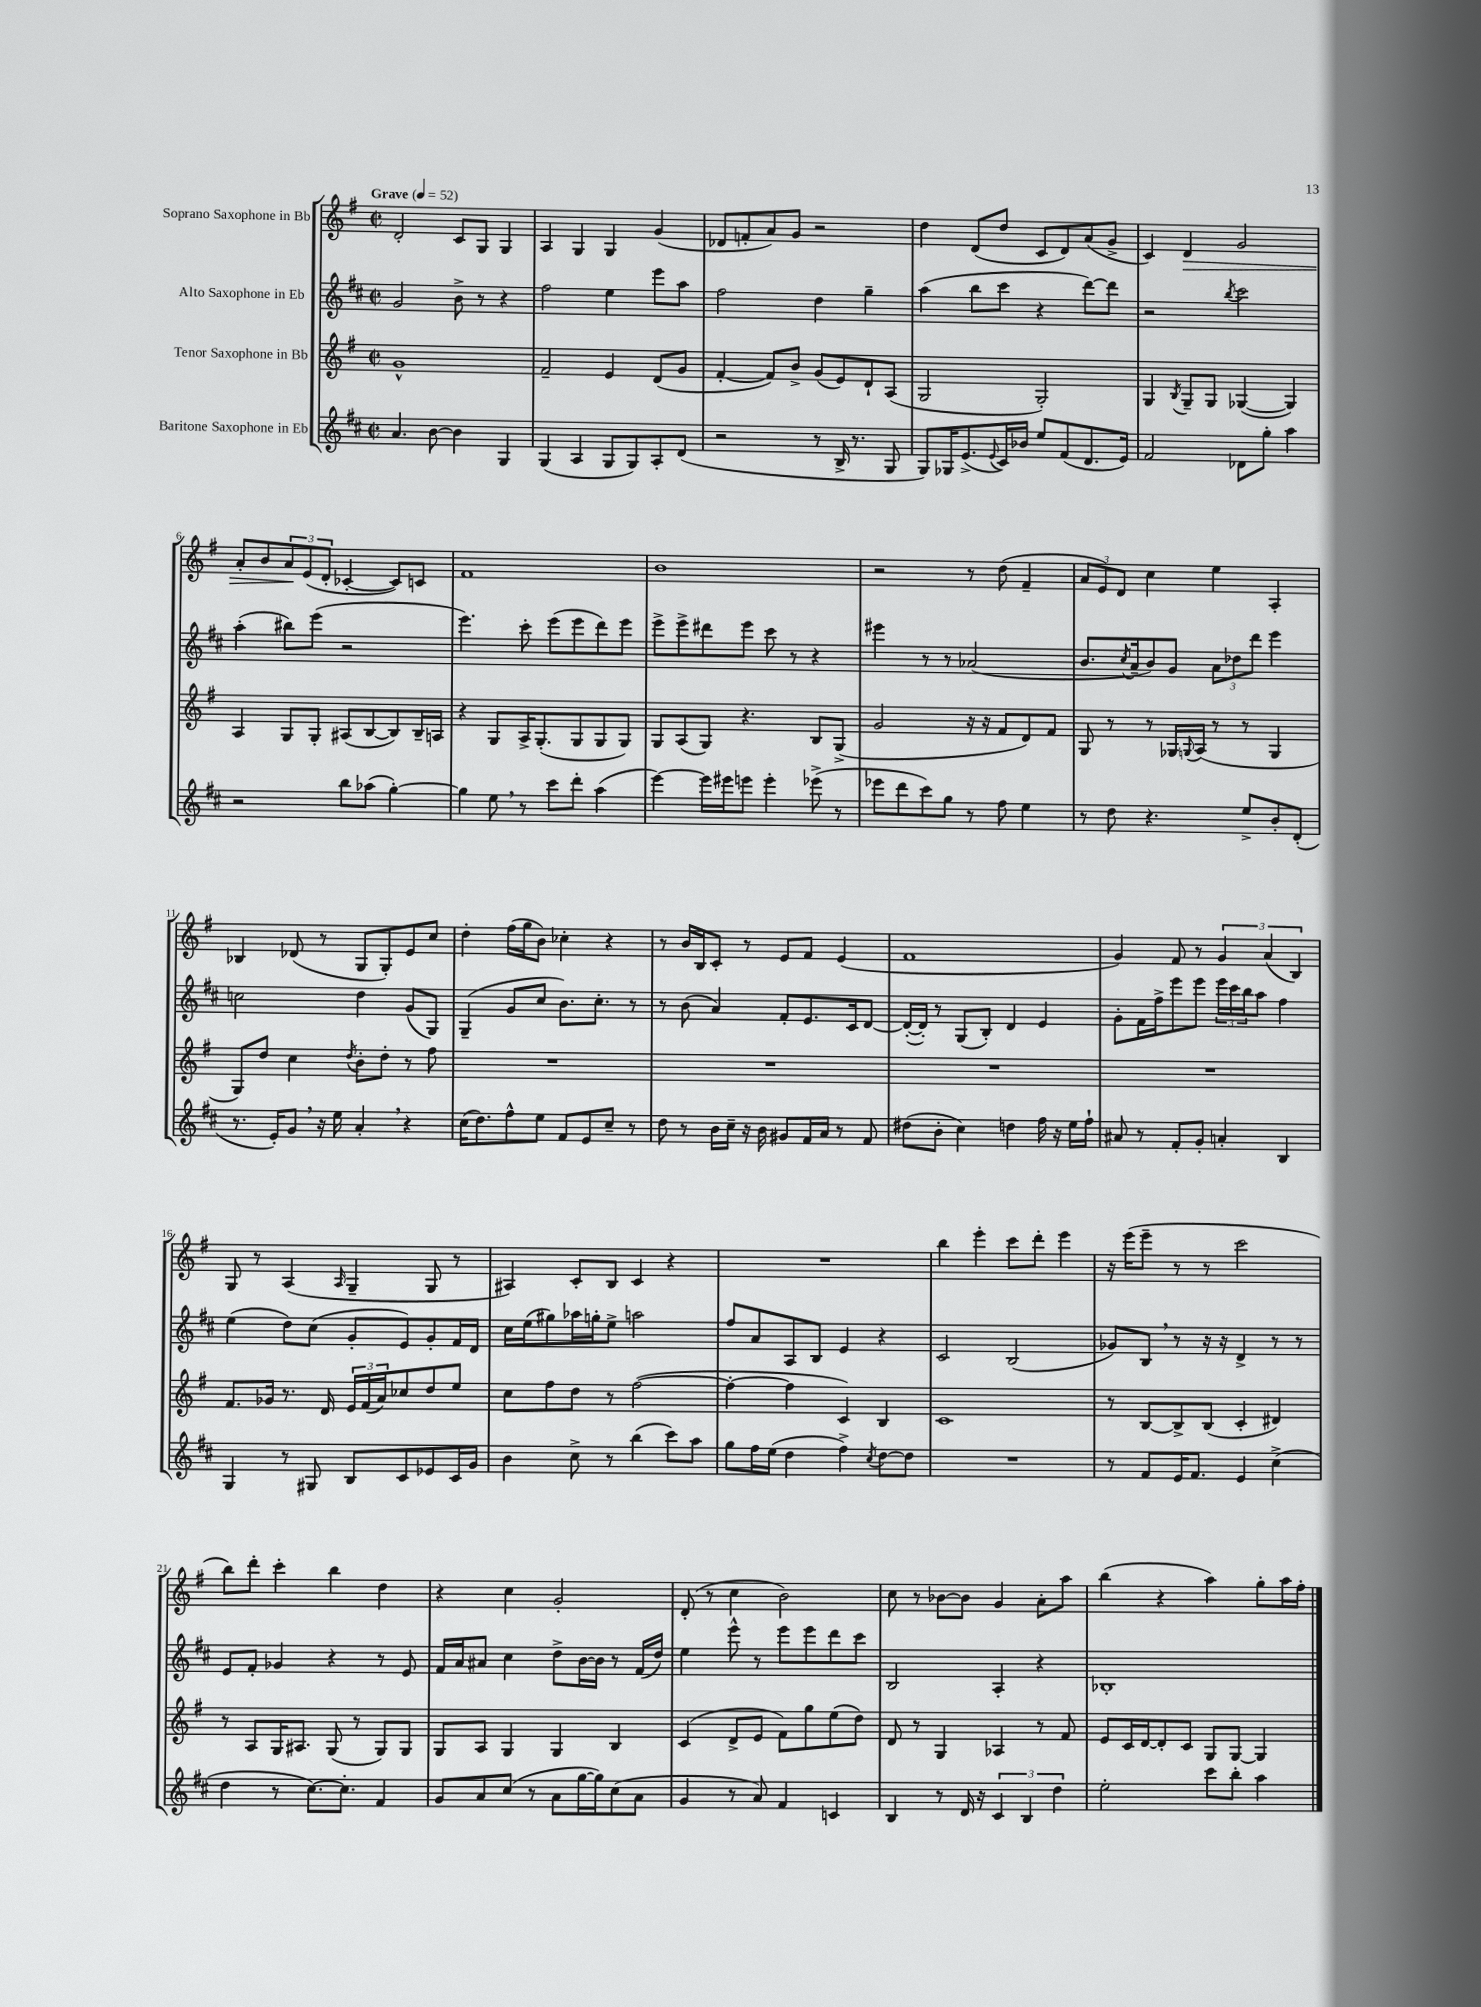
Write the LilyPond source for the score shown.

<<
\new StaffGroup <<
\new Staff = "s0" \with { instrumentName = "Soprano Saxophone in Bb" } {
    \clef treble \key g \major \defaultTimeSignature \time 2/2 \tempo "Grave" 4 = 52
    d'2-. c'8 g8 g4 |
    a4 g4 g4 g'4( |
    des'8 f'8-. a'8) g'8 r2 |
    d''4 d'8( d''8 c'8 d'8) a'8( g'8-> |
    c'4) d'4\> g'2 |
    a'8-. b'8 \tuplet 3/2 { a'8\! e'8( d'8-. } ces'4~-. ces'8) c'8 |
    fis'1 |
    b'1 |
    r2 r8 d''8( fis'4-- |
    \tuplet 3/2 { a'8 e'8) d'8 } c''4 e''4 a4-. |
    bes4 des'8( r8 g8 g8-.) e'8 c''8 |
    d''4-. fis''16( g''16 b'8) ces''4-. r4 |
    r8 b'16 b16 c'8-. r8 e'8 fis'8 e'4( |
    fis'1 |
    g'4) fis'8 r8 \tuplet 3/2 { g'4 a'4( b4) } |
    g8 r8 a4( \grace { a16 } g4-- g8 r8 |
    ais4) c'8-. b8 c'4 r4 |
    R1 |
    b''4 e'''4-. c'''8 d'''8-. e'''4 |
    r16 e'''16( e'''8-- r8 r8 c'''2 |
    b''8) d'''8-. c'''4-. b''4 d''4 |
    r4 c''4 g'2-. |
    d'8-.( r8 c''4 b'2) |
    c''8 r8 bes'8~ bes'8 g'4 a'8-. a''8 |
    b''4( r4 a''4) g''8-. a''16 fis''16-. \bar "|." |
}
\new Staff = "s1" \with { instrumentName = "Alto Saxophone in Eb" } {
    \clef treble \key d \major \defaultTimeSignature \time 2/2
    g'2 b'8-> r8 r4 |
    fis''2 e''4 e'''8 a''8 |
    fis''2 d''4 g''4-- |
    a''4( b''8 cis'''8 r4 d'''8~) d'''8 |
    r2 \acciaccatura { b''8 } cis'''2 |
    a''4-.( bis''8) e'''8( r2 |
    e'''4.) cis'''8-. e'''8( e'''8 d'''8) e'''8 |
    e'''8-> e'''8-> dis'''8 e'''8 cis'''8 r8 r4 |
    eis'''4 r8 r8 aes'2( |
    b'8. \acciaccatura { cis''8 } a'16-- b'8) g'8 \tuplet 3/2 { a'8 des''8 d'''8 } e'''4 |
    c''2 d''4 g'8( g8) |
    g4--( g'8 cis''8 b'8.) cis''8.-. r8 |
    r8 b'8( a'4) fis'8-. e'8. cis'16 d'8~ |
    d'16~-.( d'16-.) r8 g8( b8-.) d'4 e'4 |
    g'8-. fis'16 fis''16-> e'''8 e'''8 \tuplet 3/2 { e'''16 cis'''16 b''16 } a''8 fis''4 |
    e''4( d''8) cis''8( g'8-. e'8) g'8-. fis'16 d'16 |
    cis''16 e''16( gis''8) aes''16 g''16-. e''8-> a''2 |
    fis''8 a'8 a8 b8 e'4 r4 |
    cis'2 b2( |
    ges'8) b8 \breathe r8 r16 r16 d'4-> r8 r8 |
    e'8 fis'8-. ges'4 r4 r8 e'8 |
    fis'16 a'16 ais'8 cis''4 d''8-> b'16~ b'16 r8 fis'16( d''16) |
    e''4 e'''8-^ r8 e'''8 e'''8 d'''8 cis'''8 |
    b2 a4-. r4 |
    bes1-. \bar "|." |
}
\new Staff = "s2" \with { instrumentName = "Tenor Saxophone in Bb" } {
    \clef treble \key g \major \defaultTimeSignature \time 2/2
    g'1-^ |
    fis'2-- e'4 d'8( g'8 |
    fis'4~-. fis'8) b'8-> g'8( e'8) d'8-! a8( |
    g2 g2-.) |
    g4 \acciaccatura { b8 } g8-- g8 ges4~( ges4) |
    a4 g8 g8-. ais8( b8~ b8) b16-- a16 |
    r4 g8 a16-> g8.-.( g8 g8 g8) |
    g8 a8( g8) r4. b8 g8->( |
    g'2 r16 r16 fis'8 d'8) fis'8 |
    g8 r8 r8 ges16 \appoggiatura { g8 } a16( r8 r8 g4 |
    g8) d''8 c''4 \acciaccatura { d''8 } b'8-. d''8-. r8 fis''8 |
    R1 |
    R1 |
    R1 |
    R1 |
    fis'8. ges'16 r8. d'16 \tuplet 3/2 { e'16 fis'16( a'16) } ces''8 d''8 e''8 |
    c''8 fis''8 d''8 r8 fis''2~( |
    fis''4~-. fis''4 c'4) b4 |
    c'1 |
    r8 b8~ b8-> b8( c'4-. dis'4) |
    r8 a8 g16 ais8. g8( r8 g8) g8 |
    g8 a8 g4 g4 b4 |
    c'4( d'8-> e'8 fis'8) g''8 e''8( d''8) |
    d'8 r8 g4 aes4 r8 fis'8 |
    e'8 c'16 d'16~ d'8-. c'8 g8 g8~ g4 \bar "|." |
}
\new Staff = "s3" \with { instrumentName = "Baritone Saxophone in Eb" } {
    \clef treble \key d \major \defaultTimeSignature \time 2/2
    a'4. b'8~ b'4 g4 |
    g4( a4 g8 g8) a8-. d'8( |
    r2 r8 b16-> r8. g8 |
    g8) ges16 e'8.->( \appoggiatura { e'8 } cis'16) bes'16 e''8 fis'8( d'8. e'16) |
    fis'2 des'8 g''8-. a''4 |
    r2 b''8 aes''8( g''4~-.) |
    g''4 e''8 \breathe r8 cis'''8 d'''8-. a''4( |
    e'''4~) e'''16 eis'''16 e'''8 e'''4-. ees'''8->( r8 |
    ees'''8 d'''8 cis'''8) g''8 r8 fis''8 e''4 |
    r8 d''8 r4. e''8-> b'8-. d'8-.( |
    r8. e'16-.) g'8 \breathe r16 e''16 a'4-. \breathe r4 |
    cis''16( d''8.) fis''8-^ e''8 fis'8 e'8 cis''8-- r8 |
    d''8 r8 b'16 cis''16-- r16 b'16 gis'8 fis'16 a'16 r8 fis'8 |
    dis''8( b'8-. cis''4) d''4 fis''16 r16 e''16 fis''16-! |
    ais'8 r8 fis'8-. g'8-. a'4-. b4 |
    g4 r8 gis8 b8 cis'8 ees'8 cis'16 g'16 |
    b'4 cis''8-> r8 b''4( cis'''8) a''8 |
    g''8 fis''16 e''16( d''4 fis''4->) \acciaccatura { cis''8 } d''8~ d''8 |
    R1 |
    r8 fis'8 e'16 fis'8. e'4 cis''4->( |
    d''4 r8 cis''8.~) cis''8.-. fis'4 |
    g'8 a'8 cis''8( r8 a'8 g''16~ g''16) cis''8( a'8 |
    g'4 r8 a'8) fis'4 c'4 |
    b4 r8 d'16 r16 \tuplet 3/2 { cis'4 b4 d''4 } |
    e''2-. cis'''8 b''8-. a''4 \bar "|." |
}
>>
>>
